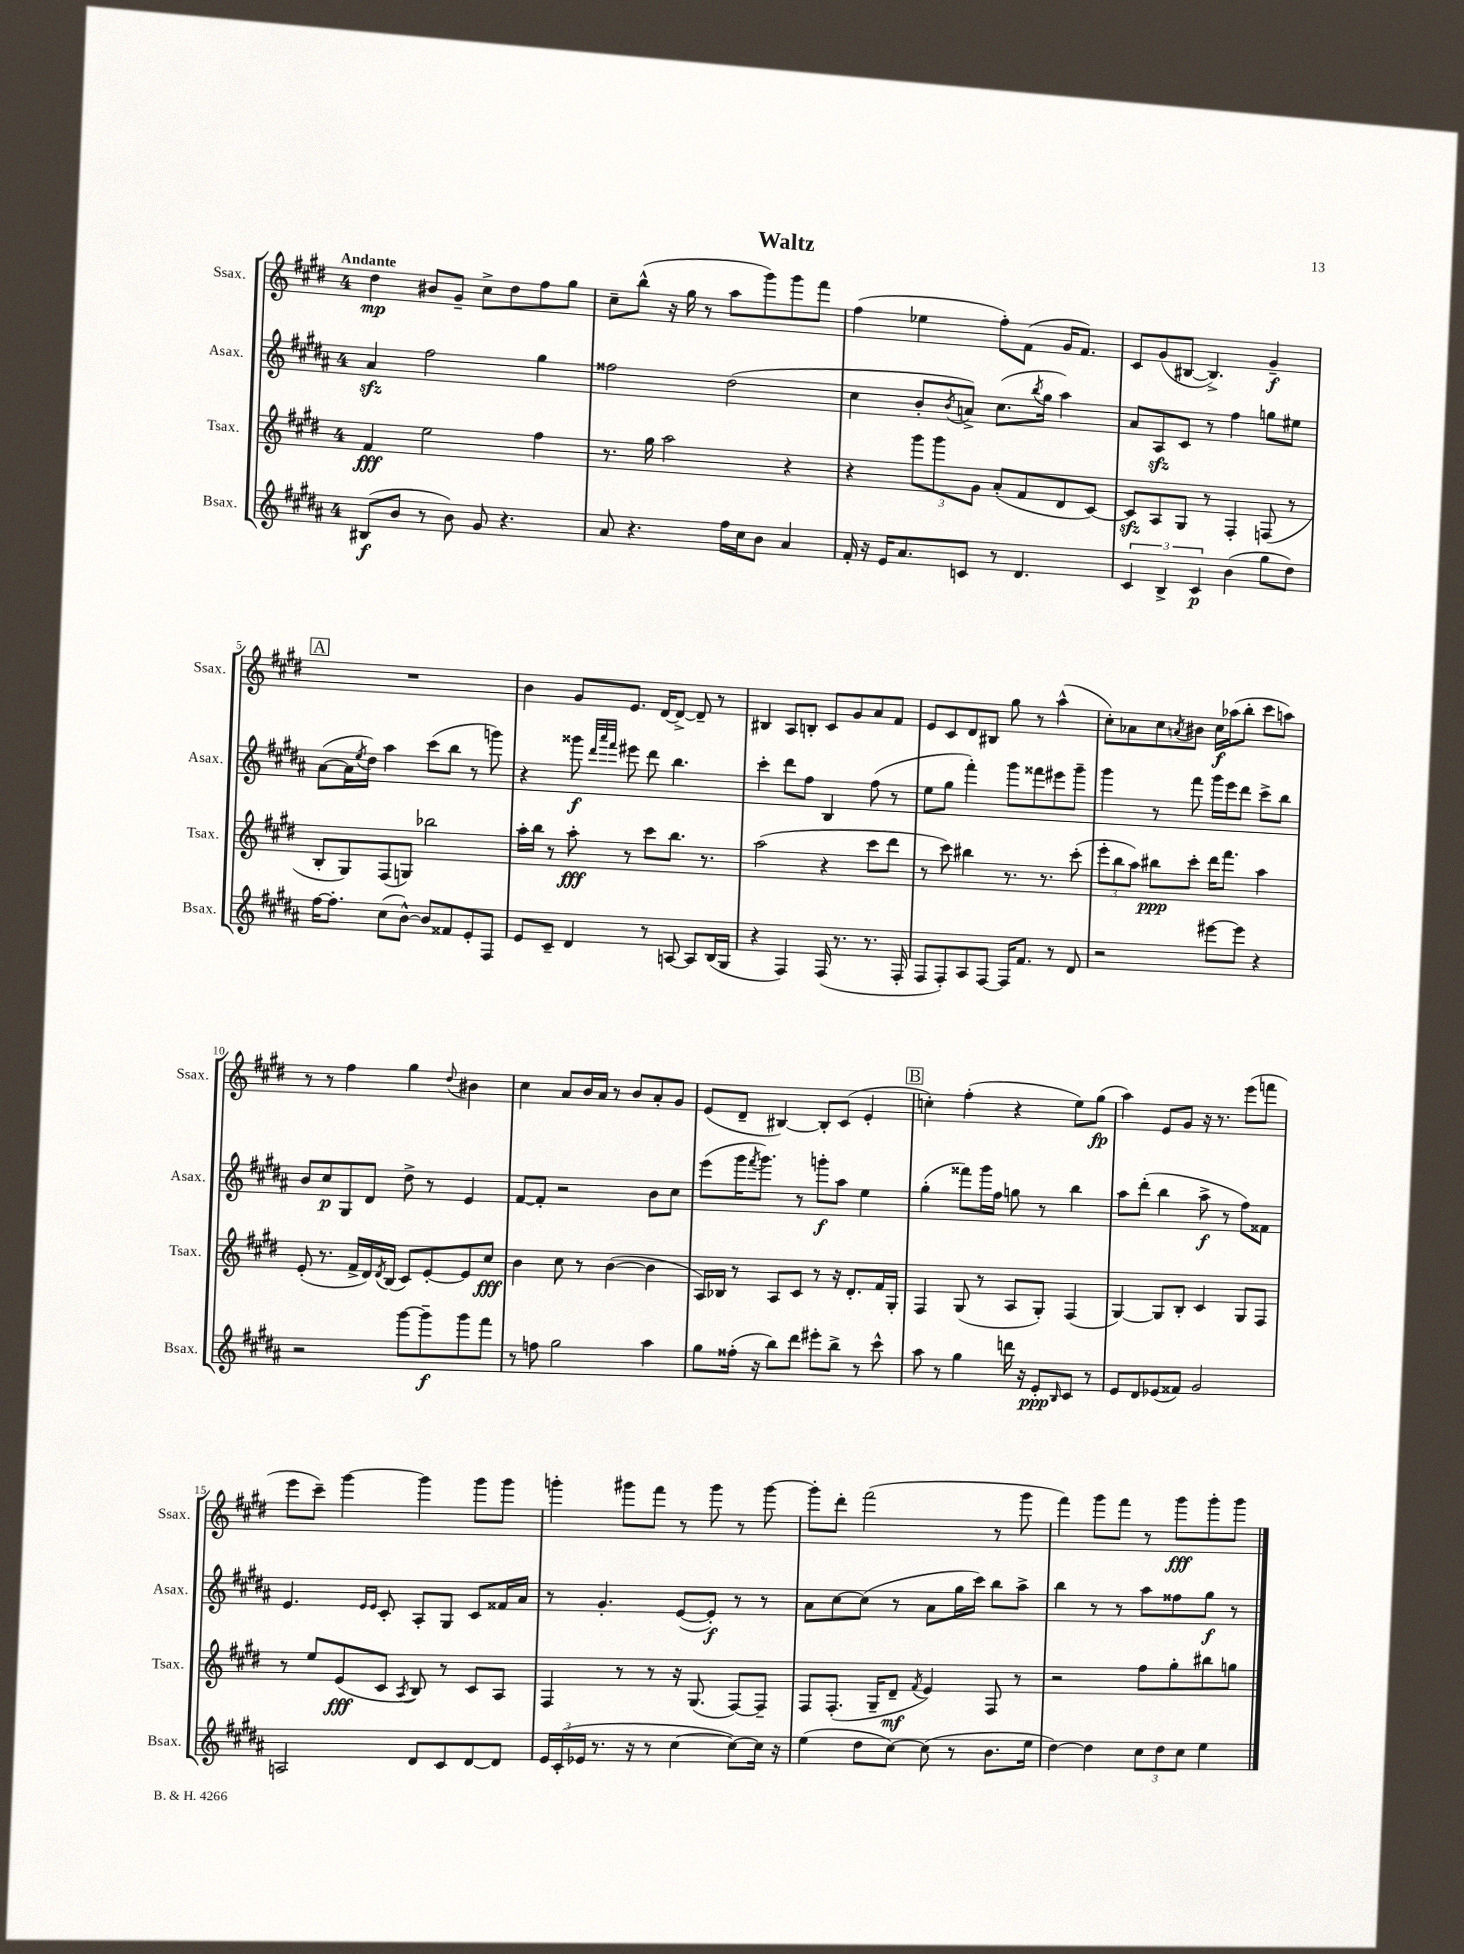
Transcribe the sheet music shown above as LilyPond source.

\header { title = "Waltz" }
<<
\new StaffGroup <<
\new Staff = "s0" \with { instrumentName = "Ssax." shortInstrumentName = "Ssax." } {
    \clef treble \key e \major \once \override Staff.TimeSignature.style = #'single-digit \time 4/4 \tempo "Andante"
    dis''4\mp bis'8 gis'8-- cis''8-> dis''8 fis''8 gis''8 |
    cis''8-- b''8-^( r16 gis''16 r8 a''8 gis'''8) gis'''8 fis'''8 |
    fis''4( ees''4 fis''8-.) fis'8( gis'16 fis'8.) |
    cis'8 gis'8( bis8~ bis4.->) gis'4--\f |
    \mark \markup { \box "A" } R1 |
    b'4 gis'8 e'8. dis'16~ dis'8~-> dis'8-- r8 |
    bis4 a8 b8-. cis'8 gis'8 a'8 fis'8 |
    e'8 cis'8 dis'8 bis8 gis''8 r8 a''4-^( |
    cis''8-.) aes'8 cis''8 \acciaccatura { a'8 } bis'8 cis''16\f aes''16( b''8-. cis'''8 a''8) |
    r8 r8 fis''4 gis''4 \appoggiatura { dis''8 } bis'4 |
    cis''4 a'8 b'16 a'16 r8 b'8 a'8-. gis'8 |
    e'8( dis'8-- bis4~) bis8-. cis'8( e'4-. |
    \mark \markup { \box "B" } c''4-.) fis''4-.( r4 e''8) gis''8\fp( |
    a''4) e'8 gis'8 r16 r8. e'''8( f'''8 |
    e'''8 cis'''8--) gis'''4~ gis'''4 gis'''8 gis'''8 |
    g'''4-. gis'''8 fis'''8 r8 gis'''8 r8 gis'''8~ |
    gis'''8-. dis'''8-. fis'''2( r8 gis'''8 |
    fis'''4) gis'''8 fis'''8 r8 gis'''8\fff gis'''8-. gis'''8 \bar "|." |
}
\new Staff = "s1" \with { instrumentName = "Asax." shortInstrumentName = "Asax." } {
    \clef treble \key b \major \once \override Staff.TimeSignature.style = #'single-digit \time 4/4
    ais'4\sfz fis''2 gis''4 |
    fisis''2 dis''2( |
    cis''4 b'8-. \acciaccatura { b'8 } a'8->) cis''8.( \acciaccatura { b''8 } gis''16 ais''4) |
    ais'8 ais8\sfz cis'8 r8 fis''4 g''8 eis''8 |
    \mark \markup { \box "A" } ais'8~( ais'16 \acciaccatura { e''8 } dis''16) ais''4 cis'''8( b''8 r8 g'''8) |
    r4 gisis'''8\f \grace { dis'''32 ais'''32 fis'''32 } eis'''8 dis'''8 b''4. |
    cis'''4-. dis'''8 fis''8 b4 fis''8( r8 |
    e''8 gis''8 fis'''4-.) gis'''8 fisis'''8 eis'''8 gis'''8-- |
    gis'''4 r8 fis'''8 gis'''16 e'''16 dis'''8 cis'''8-> b''8 |
    b'8 cis''8\p gis8 dis'8 dis''8-> r8 e'4 |
    fis'8~ fis'8-. r2 b'8 cis''8 |
    e'''8( gis'''16 \acciaccatura { fis'''8 } gis'''8.) r8 g'''8-.\f ais''8 e''4 |
    \mark \markup { \box "B" } gis''4-.( fisis'''8) gis'''16 fis''16 g''8 r8 b''4 |
    ais''8 dis'''8-.( b''4 ais''8->\f r8 fis''8) fisis'8 |
    e'4. \grace { e'16 e'16 } cis'8-. ais8-. gis8 cis'8 fisis'16 ais'16 |
    r8 gis'4.-. e'8~( e'8-.\f) r8 r8 |
    ais'8 cis''8~ cis''8( r8 ais'8 gis''16 cis'''16) b''8 ais''8-> |
    b''4 r8 r8 ais''8 fisis''8 gis''8\f r8 \bar "|." |
}
\new Staff = "s2" \with { instrumentName = "Tsax." shortInstrumentName = "Tsax." } {
    \clef treble \key e \major \once \override Staff.TimeSignature.style = #'single-digit \time 4/4
    fis'4\fff e''2 fis''4 |
    r8. gis''16 a''2 r4 |
    r4 \tuplet 3/2 { gis'''8 gis'''8 gis'8 } a'8-.( fis'8 dis'8 cis'8~) |
    cis'8\sfz a8 gis8 r8 fis4-. f8( r8 |
    \mark \markup { \box "A" } b8-. gis8) fis8( g8) bes''2 |
    a''16-. b''16 r8 a''8-.\fff r8 cis'''8 b''8. r8. |
    a''2( r4 cis'''8 dis'''8 |
    r8 cis'''8) bis''4 r8. r8. cis'''8-.( |
    \tuplet 3/2 { e'''8-. b''8 a''8) } bis''8\ppp cis'''8-. dis'''16 fis'''8. a''4 |
    e'8-.( r8. fis'16-> dis'16) \acciaccatura { dis'8 } b16( cis'8) e'8~-. e'8 cis''8\fff |
    b'4 cis''8 r8 b'4~( b'4 |
    a16) bes16 r8 a8 cis'8 r8 r16 dis'8.-. fis'16 gis16-. |
    \mark \markup { \box "B" } fis4 gis8( r8 a8 gis8-.) fis4( |
    gis4~) gis8 b8-. cis'4 gis8 fis8 |
    r8 e''8 e'8\fff( cis'8 \acciaccatura { a8 } b8) r8 cis'8 a8 |
    fis4 r8 r8 r16 gis8.( fis8~) fis8-- |
    fis8 fis8.-.( gis16-- dis'8--\mf \acciaccatura { fis'8 } e'4) fis8 r8 |
    r2 fis''8 gis''8-. bis''8 g''8 \bar "|." |
}
\new Staff = "s3" \with { instrumentName = "Bsax." shortInstrumentName = "Bsax." } {
    \clef treble \key b \major \once \override Staff.TimeSignature.style = #'single-digit \time 4/4
    bis8\f( b'8 r8 b'8) gis'8 r4. |
    ais'8 r4. fis''16 cis''16 b'8 ais'4 |
    fis'16-. r16 e'16 ais'8. c'8 r8 dis'4. |
    \tuplet 3/2 { cis'4 b4-> cis'4\p } b'4( gis''8 dis''8) |
    \mark \markup { \box "A" } fis''16~ fis''8.-. cis''8( b'8~-^) b'8 fisis'8 e'8-. fis8 |
    e'8 cis'8-- dis'4 r8 a8~ a8 b16( gis16 |
    r4 fis4) fis16( r8. r8. fis16-. |
    fis8 fis8-.) ais8 fis8~ fis16 fis'8. r8 dis'8 |
    r2 eis'''8~ eis'''8 r4 |
    r2 gis'''8~ gis'''8--\f gis'''8 fis'''8 |
    r8 f''8 gis''2 ais''4 |
    gis''8 fisis''16-.( r16 b''8) dis'''8 eis'''8-. b''8-> r8 cis'''8-^ |
    \mark \markup { \box "B" } ais''8 r8 gis''4 d'''16 r16 e'8-.\ppp \grace { b16 } cis'8 r8 |
    e'8 dis'8 ees'8( fisis'8) gis'2 |
    a2 dis'8 cis'8 dis'8~ dis'8 |
    \tuplet 3/2 { e'16 cis'16-.( ees'16 } r8. r16 r8 cis''4~ cis''8~) cis''16 r16 |
    e''4( dis''8 cis''8~) cis''8( r8 b'8. e''16 |
    dis''4~) dis''4 \tuplet 3/2 { cis''8 dis''8 cis''8 } e''4 \bar "|." |
}
>>
>>
